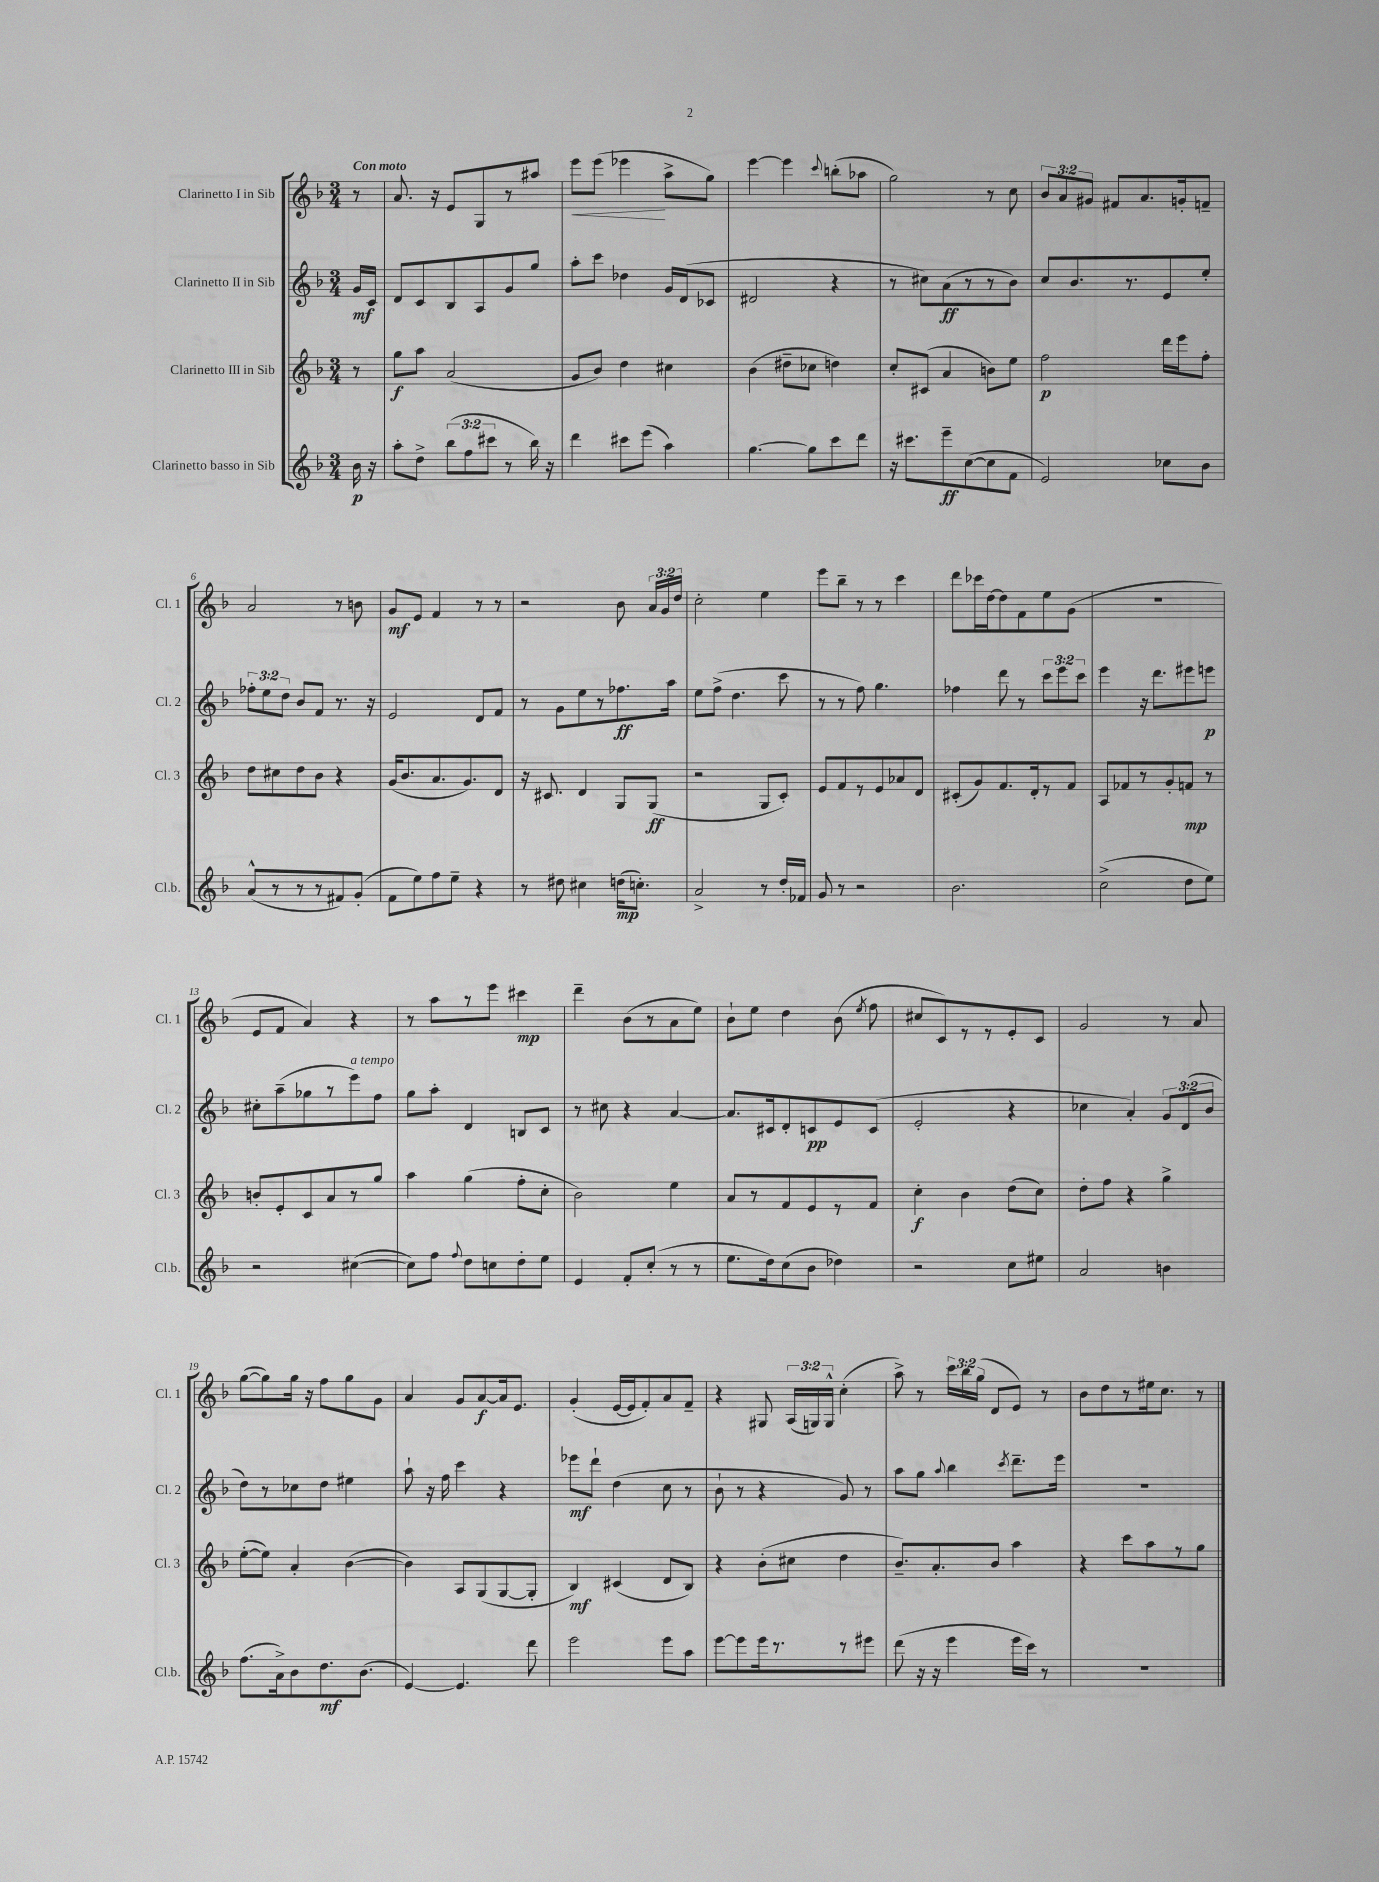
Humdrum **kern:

**kern	**dynam	**kern	**dynam	**kern	**dynam	**kern	**dynam
*part4	*part4	*part3	*part3	*part2	*part2	*part1	*part1
*staff4	*staff4	*staff3	*staff3	*staff2	*staff2	*staff1	*staff1
*I"Clarinetto basso in Sib	*	*I"Clarinetto III in Sib	*	*I"Clarinetto II in Sib	*	*I"Clarinetto I in Sib	*
*I'Cl.b.	*	*I'Cl. 3	*	*I'Cl. 2	*	*I'Cl. 1	*
*clefG2	*	*clefG2	*	*clefG2	*	*clefG2	*
*k[b-]	*	*k[b-]	*	*k[b-]	*	*k[b-]	*
*M3/4	*	*M3/4	*	*M3/4	*	*M3/4	*
=	=	=	=	=	=	=	=
!	!	!	!	!	!	!LO:TX:a:B:t=Con moto	!
16b-\	p	8r	.	16g/LL	mf	8r	.
16r	.	.	.	16c/JJ	.	.	.
=1	=1	=1	=1	=1	=1	=1	=1
8aa'\L	.	8gg\L	f	8d/L	.	8.a/	.
8dd^\J	.	8aa\J	.	8c/	.	.	.
.	.	.	.	.	.	16r	.
(12bb-\L	.	(2a/	.	8B-/	.	8e/L	.
12ff\	.	.	.	.	.	.	.
.	.	.	.	8A/	.	8G/	.
12ccc#X\J	.	.	.	.	.	.	.
8r	.	.	.	8g/	.	8r	.
16bb-\)	.	.	.	8gg/J	.	8aa#X/J	.
16r	.	.	.	.	.	.	.
=2	=2	=2	=2	=2	=2	=2	=2
!	!	!	!	!	!	!	!LO:HP:b
4ddd\	.	8g/L	.	8aa'\L	.	8eee\L	<
.	.	8b-/J)	.	8ccc\J	.	(8eee\J	.
8ccc#X\L	.	4dd\	.	4dd-X\	.	4eee-X\	.
(8eee\J	.	.	.	.	.	.	.
4aa\)	.	4cc#X\	.	16g/LL	.	8aa^\L	[
.	.	.	.	(16d/J	.	.	.
.	.	.	.	8c-X/J	.	8gg\J)	.
=3	=3	=3	=3	=3	=3	=3	=3
[4.gg\	.	(4b-\	.	2d#X/	.	[4eee\	.
.	.	8dd#X~\L	.	.	.	4eee\]	.
8gg\L]	.	8cc-X\J	.	.	.	.	.
.	.	.	.	.	.	8qqccc/	.
8ccc\	.	4ddn\)	.	4r	.	(8bbn'\L	.
8ddd\J	.	.	.	.	.	8aa-X\J	.
=4	=4	=4	=4	=4	=4	=4	=4
16r	.	8cc'/L	.	8r	.	2gg\)	.
8.ccc#X\L	.	.	.	.	.	.	.
.	.	(8c#X/J	.	8cc#X\L)	.	.	.
8eee~\	ff	4a/	.	(8a\	ff	.	.
([8cc\	.	.	.	8r	.	.	.
8cc\]	.	8bn\L)	.	8r	.	8r	.
8f\J	.	8ee\J	.	8b-\J)	.	8cc\	.
=5	=5	=5	=5	=5	=5	=5	=5
2e/)	.	2ff\	p	8cc/L	.	12b-/L	.
.	.	.	.	.	.	12a/	.
.	.	.	.	8.b-/	.	.	.
.	.	.	.	.	.	12g#X/J	.
.	.	.	.	.	.	8f#X/L	.
.	.	.	.	8.r	.	.	.
.	.	.	.	.	.	8.a/	.
8cc-X\L	.	16ddd\LL	.	8e/	.	.	.
.	.	16eee\J	.	.	.	16gn'/k	.
8b-\J	.	8ff'\J	.	8ee'/J	.	8fn~/J	.
!!LO:LB:g=z
=6	=6	=6	=6	=6	=6	=6	=6
(8a^^/L	.	8dd\L	.	12ff-X'\L	.	2a/	.
.	.	.	.	12ee\	.	.	.
8r	.	8cc#X\	.	.	.	.	.
.	.	.	.	12dd\J	.	.	.
8r	.	8dd\	.	8b-/L	.	.	.
8r	.	8b-\J	.	8f/J	.	.	.
8f#X/)	.	4r	.	8.r	.	8r	.
(8g'/J	.	.	.	.	.	8bn\	.
.	.	.	.	16r	.	.	.
=7	=7	=7	=7	=7	=7	=7	=7
8f\L	.	(16g/KL	.	2e/	.	8g/L	mf
.	.	8.b-/	.	.	.	.	.
8ee\)	.	.	.	.	.	8e/J	.
8ff\	.	8.a/	.	.	.	4f/	.
8ee~\J	.	.	.	.	.	.	.
.	.	8.g/)	.	.	.	.	.
4r	.	.	.	8d/L	.	8r	.
.	.	8d/J	.	8f/J	.	8r	.
=8	=8	=8	=8	=8	=8	=8	=8
8r	.	16r	.	8r	.	2r	.
.	.	8.c#X/	.	.	.	.	.
8dd#X\	.	.	.	8g\L	.	.	.
4cc#X\	.	4d/	.	8ee\	.	.	.
.	.	.	.	8r	.	.	.
(16ddn\KL	mp	8G/L	.	8.ff-X\	ff	8b-\	.
8.ccn'\J)	.	.	.	.	.	.	.
.	.	(8G/J	ff	.	.	24a/LL	.
.	.	.	.	.	.	24g/	.
.	.	.	.	16aa\Jk	.	.	.
.	.	.	.	.	.	24dd/JJ	.
=9	=9	=9	=9	=9	=9	=9	=9
2a^/	.	2r	.	8ee\L	.	2cc'\	.
.	.	.	.	(8ff^\J	.	.	.
.	.	.	.	4.dd\	.	.	.
8r	.	8G/L	.	.	.	4ee\	.
16dd'/LL	.	8c'/J)	.	8ccc\	.	.	.
16f-X/JJ	.	.	.	.	.	.	.
=10	=10	=10	=10	=10	=10	=10	=10
8g/	.	8e/L	.	8r	.	8eee\L	.
8r	.	8f/	.	8r	.	8bb-~\J	.
2r	.	8r	.	8ff\)	.	8r	.
.	.	8e/	.	4.gg\	.	8r	.
.	.	8a-X/	.	.	.	4ccc\	.
.	.	8d/J	.	.	.	.	.
=11	=11	=11	=11	=11	=11	=11	=11
2.b-\	.	(8c#X'/L	.	4ff-X\	.	8ddd\L	.
.	.	8g/)	.	.	.	16ccc-X\L	.
.	.	.	.	.	.	[16dd\J	.
.	.	8.f/	.	8ddd\	.	8dd\]	.
.	.	.	.	8r	.	8f\	.
.	.	16d'/k	.	.	.	.	.
.	.	8r	.	12ccc\L	.	8ee\	.
.	.	.	.	12eee\	.	.	.
.	.	8f/J	.	.	.	(8g\J	.
.	.	.	.	12ccc\J	.	.	.
=12	=12	=12	=12	=12	=12	=12	=12
(2cc^\	.	8A/L	.	4eee\	.	2.r	.
.	.	8f-X/	.	.	.	.	.
.	.	8r	.	16r	.	.	.
.	.	.	.	8.ddd\L	.	.	.
.	.	8g'/	.	.	.	.	.
8dd\L	.	8fn/J	mp	8eee#X\	.	.	.
8ee\J)	.	8r	.	8eeen\J	p	.	.
!!LO:LB:g=z
=13	=13	=13	=13	=13	=13	=13	=13
2r	.	8bn'/L	.	8cc#X'\L	.	8e/L	.
.	.	8e'/	.	(8aa~\	.	8f/J	.
.	.	8c/	.	8gg-X\	.	4a/)	.
.	.	8a/	.	8r	.	.	.
!	!	!	!	!LO:TX:a:i:t=a tempo	!	!	!
([4cc#X\	.	8r	.	8eee\)	.	4r	.
.	.	8gg/J	.	8ff\J	.	.	.
=14	=14	=14	=14	=14	=14	=14	=14
8cc#\L])	.	4aa\	.	8gg\L	.	8r	.
8ff\J	.	.	.	8aa'\J	.	8aa\L	.
8qqff/	.	.	.	.	.	.	.
8dd\L	.	(4gg\	.	4d/	.	8r	.
8ccn\	.	.	.	.	.	8eee\J	.
8dd'\	.	8ff'\L	.	8Bn/L	.	4ccc#X\	mp
8ee\J	.	8cc'\J	.	8c/J	.	.	.
=15	=15	=15	=15	=15	=15	=15	=15
4e/	.	2b-\)	.	8r	.	4ddd~\	.
.	.	.	.	8cc#X\	.	.	.
8f'/L	.	.	.	4r	.	(8b-\L	.
(8cc'/J	.	.	.	.	.	8r	.
8r	.	4ee\	.	[4a/	.	8a\	.
8r	.	.	.	.	.	8ee\J)	.
=16	=16	=16	=16	=16	=16	=16	=16
8.ee\L	.	8a/L	.	8.a/L]	.	8b-`\L	.
.	.	8r	.	.	.	8ee\J	.
16dd\k)	.	.	.	16c#X/k	.	.	.
(8cc\	.	8f/	.	8d'/	.	4dd\	.
8b-\J	.	8e/	.	8cn/	pp	.	.
4dd-X\)	.	8r	.	8e/	.	(8b-\	.
.	.	.	.	.	.	8qee/	.
.	.	8f/J	.	(8c/J	.	8ff\	.
=17	=17	=17	=17	=17	=17	=17	=17
2r	.	4cc'\	f	2e'/	.	8cc#X/L	.
.	.	.	.	.	.	8c/)	.
.	.	4b-\	.	.	.	8r	.
.	.	.	.	.	.	8r	.
8cc\L	.	(8dd\L	.	4r	.	8e'/	.
8ee#X\J	.	8cc\J)	.	.	.	8c/J	.
=18	=18	=18	=18	=18	=18	=18	=18
2a/	.	8dd'\L	.	4cc-X\	.	2g/	.
.	.	8ff\J	.	.	.	.	.
.	.	4r	.	4a'/)	.	.	.
4bn\	.	4gg^\	.	12g/L	.	8r	.
.	.	.	.	(12d/	.	.	.
.	.	.	.	.	.	8a/	.
.	.	.	.	12b-/J	.	.	.
!!LO:LB:g=z
=19	=19	=19	=19	=19	=19	=19	=19
(8.ff\L	.	([8ee'\L	.	8dd\L)	.	([8gg\L	.
.	.	8ee\J])	.	8r	.	8gg\])	.
16a^\k)	.	.	.	.	.	.	.
8b-\	.	4a'/	.	8cc-X\	.	16gg\Jk	.
.	.	.	.	.	.	16r	.
8.dd\	mf	.	.	8dd\J	.	8ff\L	.
.	.	([4b-\	.	4ee#X\	.	8gg\	.
(8.b-\J	.	.	.	.	.	.	.
.	.	.	.	.	.	8g\J	.
=20	=20	=20	=20	=20	=20	=20	=20
[4e/)	.	4b-\])	.	8aa`\	.	4a/	.
.	.	.	.	16r	.	.	.
.	.	.	.	16ff\	.	.	.
4.e/]	.	8A/L	.	4ccc\	.	8g/L	.
.	.	(8G/	.	.	.	[8a/	f
.	.	[8G/	.	4r	.	16a/k]	.
.	.	.	.	.	.	8.e/J	.
8ddd\	.	8G'/J]	.	.	.	.	.
=21	=21	=21	=21	=21	=21	=21	=21
2eee\	.	4B-/)	mf	8eee-X\L	mf	(4g'/	.
.	.	.	.	8ddd`\J	.	.	.
.	.	(4c#X/	.	(4dd\	.	[16e/LL	.
.	.	.	.	.	.	16e/J]	.
.	.	.	.	.	.	8f'/)	.
8eee\L	.	8d/L	.	8cc\	.	8a/	.
8aa\J	.	8B-/J)	.	8r	.	8f~/J	.
=22	=22	=22	=22	=22	=22	=22	=22
[8eee\L	.	4r	.	8b-`\	.	4r	.
8eee\]	.	.	.	8r	.	.	.
16eee\k	.	(8b-'\L	.	4r	.	8G#X/	.
8.r	.	.	.	.	.	.	.
.	.	8cc#X\J	.	.	.	(24A/LL	.
.	.	.	.	.	.	24Gn/)	.
.	.	.	.	.	.	24G^^/JJ	.
8r	.	4dd\	.	8g/)	.	(4cc'\	.
8eee#X\J	.	.	.	8r	.	.	.
=23	=23	=23	=23	=23	=23	=23	=23
(8ddd\	.	8.b-~/L)	.	8aa\L	.	8aa^\)	.
16r	.	.	.	8gg\J	.	8r	.
16r	.	8.a'/	.	.	.	.	.
.	.	.	.	8qqaa/	.	.	.
4eee\	.	.	.	4bb-\	.	24ccc\LL	.
.	.	.	.	.	.	24bb-\	.
.	.	.	.	.	.	(24gg\JJ	.
.	.	8b-/J	.	.	.	8d/L	.
.	.	.	.	8qccc/	.	.	.
16eee\LL	.	4aa\	.	8.ddd~\L	.	8e/J)	.
16ccc\JJ)	.	.	.	.	.	.	.
8r	.	.	.	.	.	8r	.
.	.	.	.	16eee\Jk	.	.	.
=24	=24	=24	=24	=24	=24	=24	=24
2.r	.	4r	.	2.r	.	8b-\L	.
.	.	.	.	.	.	8dd\	.
.	.	8ccc\L	.	.	.	8r	.
.	.	8aa\	.	.	.	16ee#X\k	.
.	.	.	.	.	.	8.cc\J	.
.	.	8r	.	.	.	.	.
.	.	8gg\J	.	.	.	8r	.
==	==	==	==	==	==	==	==
*-	*-	*-	*-	*-	*-	*-	*-
